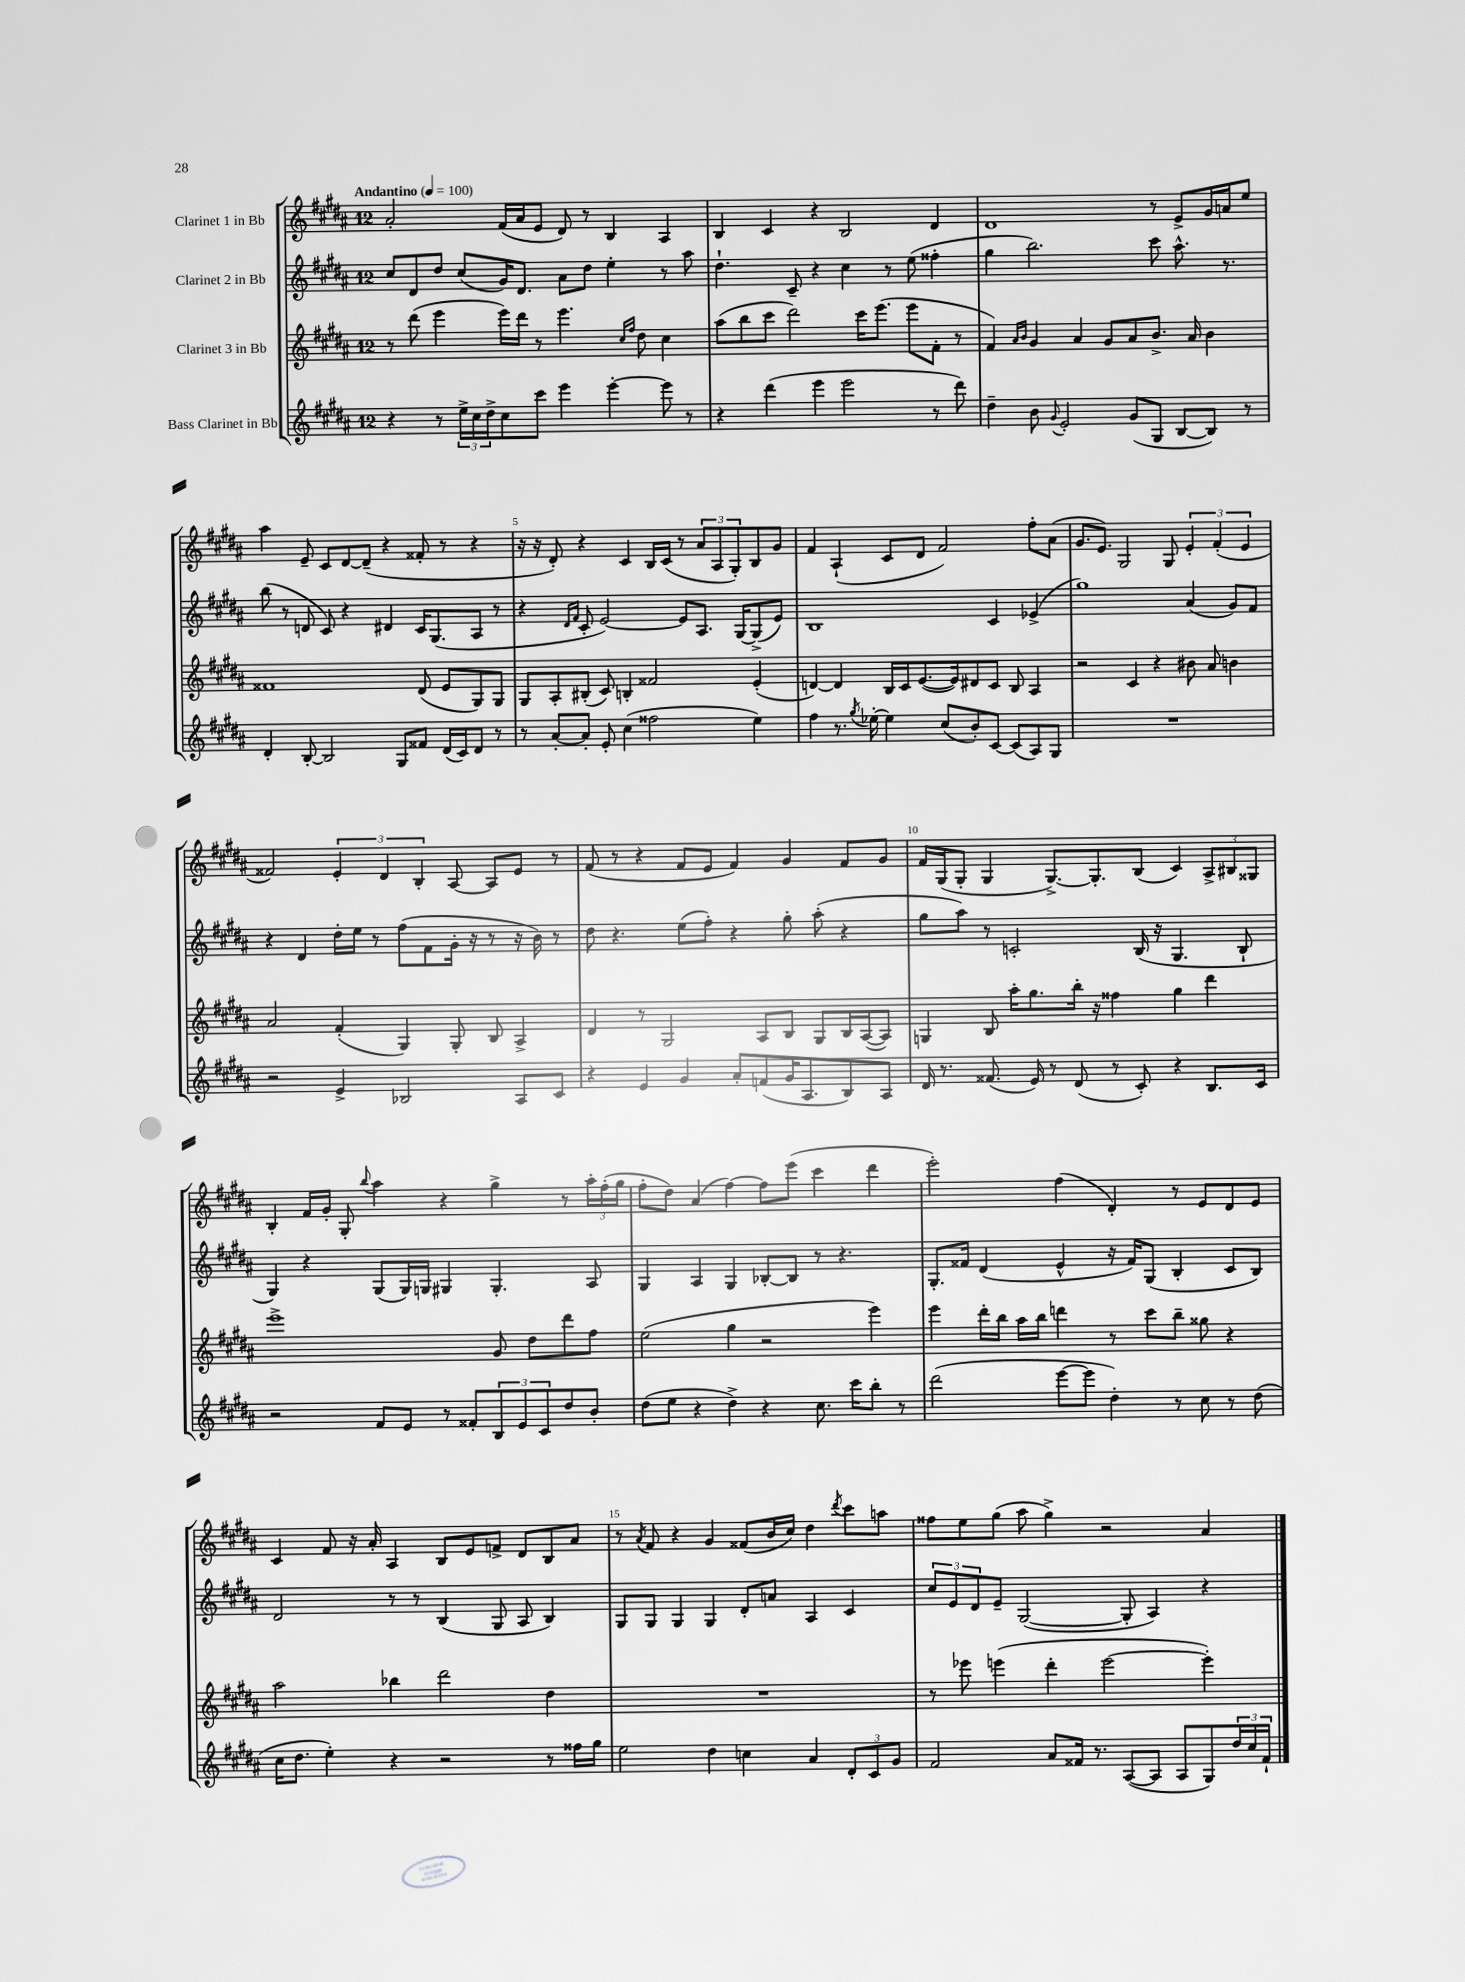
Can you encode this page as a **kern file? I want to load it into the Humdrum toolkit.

**kern	**kern	**kern	**kern
*staff4	*staff3	*staff2	*staff1
*clefG2	*clefG2	*clefG2	*clefG2
*k[f#c#g#d#a#]	*k[f#c#g#d#a#]	*k[f#c#g#d#a#]	*k[f#c#g#d#a#]
*M12/8	*M12/8	*M12/8	*M12/8
*MM100	*MM100	*MM100	*MM100
4r	8r	8cc#	2a#'
.	(8ddd#	8d#	.
8r	4eee	8dd#	.
24ee^	.	(8cc#	.
24cc#	.	.	.
24dd#^	.	.	.
8cc#	16eee)	16g#)	(16f#
.	16ddd#	8.d#	16a#
8ccc#	8r	.	8e
4eee	4.eee	8a#	8d#)
.	.	8dd#	8r
[4eee'	.	4ee'	4B
.	16qqcc#	.	.
.	16qqff#	.	.
.	8dd#	.	.
8eee]	4cc#	8r	4A#
8r	.	8aa#	.
=	=	=	=
4r	(8aa#	4.dd#`	4B
.	8bb	.	.
(4ddd#	8ccc#	.	4c#
.	2ddd#)	8c#~	.
4eee	.	4r	4r
2eee	.	4cc#	2B
.	16ccc#	.	.
.	(8.eee	.	.
.	.	8r	.
.	8eee	(8ee	.
8r	8f#'	4ff##'	4d#
8ddd#)	8r	.	.
=	=	=	=
4dd#~	4f#)	4gg#	1d#
.	16qqa#	.	.
.	16qqb	.	.
8b	4g#	2.bb)	.
8qqg#	.	.	.
2e'	.	.	.
.	4a#	.	.
.	8g#	.	.
(8g#	8a#	.	.
8G#	8.b^	8ccc#	8r
[8B	.	8.aa#^^	8e^
.	16a#	.	.
8B])	4b	.	16g#
.	.	8.r	16a
8r	.	.	8ee
=	=	=	=
4d#'	1f##	(8bb	4aa#
.	.	8r	.
[8B'	.	8d	8e~
2B]	.	8c#)	8c#
.	.	4r	[8d#
.	.	.	(8d#~]
.	.	4d#	4r
8G#	.	.	.
8f##	(8d#	16c#	8f##'
.	.	(8.G#	.
(16d#	8e	.	8r
16c#)	.	.	.
8d#	8G#)	8A#	4r
8r	8G#	8r	.
=	=	=	=
8r	8G#	4r	16r
.	.	.	16r
[8a#'	8A#'	.	8d#')
.	.	16qqd#	.
.	.	16qqf#	.
8a#']	(8B#'	8c#'	4r
8e'	8c#)	[2e)	.
(4cc#	4B'	.	4c#
2ff##	2f##	.	16B
.	.	.	(16c#
.	.	8e]	8r
.	.	8.A#	12a#
.	.	.	12A#
.	.	.	12G#')
.	.	[16G#	.
4ee)	(4e'	(8G#^]	8B
.	.	8e)	8g#
=	=	=	=
4ff#	[4d)	1B	4f#
8.r	4d]	.	(4A#`
8qgg#	.	.	.
[16ee-'	.	.	.
4ee-]	16B	.	8c#
.	16c#	.	.
.	([8.e	.	8d#
(8cc#	.	.	2f#)
.	16e])	.	.
8b')	8d#	.	.
[8c#	8c#	4c#	.
(8c#]	8B	.	.
8A#)	4A#	(4e-^	8ff#'
8G#	.	.	(8a#
=	=	=	=
1.r	2r	1gg#)	8.g#
.	.	.	8.e)
.	.	.	2G#
.	4c#	.	.
.	4r	.	.
.	.	.	8G#
.	8b#	(4a#	6e'
.	8a#	.	.
.	.	.	(6f#'
.	4b	8g#)	.
.	.	.	6e
.	.	8f#	.
=	=	=	=
2r	2a#	4r	2f##)
.	.	4d#	.
4e^	(4f#'	16dd#'	6e'
.	.	16ee	.
.	.	8r	.
.	.	.	6d#
2B-	4G#)	(8ff#	.
.	.	.	6B'
.	.	8f#	.
.	8G#'	16g#'	[8A#
.	.	16r	.
.	8B	8r	8A#]
8A#	4A#^	16r	8e
.	.	16b)	.
8c#	.	8r	8r
=	=	=	=
4r	4d#	8dd#	(8f#
.	.	4.r	8r
4e	8r	.	4r
.	2G#	.	.
4g#	.	(8ee	8f#
.	.	8ff#')	8e
8a#'	.	4r	4f#)
(8f	8A#	.	.
16g#	8B	8gg#'	4g#
8.A#	.	.	.
.	8G#	(8aa#'	.
8B)	16B	4r	8f#
.	([16A#	.	.
8A#	8A#])	.	8g#
=	=	=	=
16d#	4G	8gg#	16f#
8.r	.	.	(16G#
.	.	8aa#)	8G#'
(8.f##	8B	8r	4G#
.	16aa#'	2c'	.
16e)	8.gg#	.	.
8r	.	.	[8.G#^)
(8d#	16bb'	.	.
.	16r	.	8.G#']
8r	4ff##	.	.
8c#')	.	(16B	(8B
.	.	16r	.
4r	4gg#	4.G#	4c#)
8.B	4ddd#	.	12A#^
.	.	.	12B#
.	.	8B`	.
.	.	.	12G##
16c#	.	.	.
=	=	=	=
2r	1eee^	4G#)	4B'
.	.	4r	16f#
.	.	.	16g#'
.	.	.	8G#'
.	.	.	8qqbb
8f#	.	(8G#	4aa#
8e	.	16G#)	.
.	.	16G	.
8r	.	4G#	4r
8f##'	.	.	.
12B	8g#	4.G#'	4gg#^
12e	.	.	.
.	8dd#	.	.
12c#	.	.	.
8dd#	8ddd#	.	8r
8b'	8ff#	8A#	24aa#'
.	.	.	(24ff#'
.	.	.	24gg#
=	=	=	=
(8dd#	(2ee	4G#	8ff#'
8ee	.	.	8dd#)
4r	.	4A#	(4a#
4dd#^)	4gg#	4G#	[4ff#)
4r	2r	[8B-'	8ff#]
.	.	8B-]	(8eee
8.cc#	.	8r	4ccc#
.	.	4.r	.
16ccc#	.	.	.
8bb'	4eee)	.	4ddd#
8r	.	.	.
=	=	=	=
(2ddd#	4eee	8.G#'	2eee')
.	.	16f##	.
.	16ddd#'	(4d#	.
.	16bb	.	.
.	16aa#	.	.
.	16bb	.	.
[8eee	4ddd	4e^^	(4ff#
8eee]	.	.	.
4dd#')	8r	16r	4d#')
.	.	16f##)	.
.	8ccc#	(8G#	.
8r	8bb~	4B'	8r
8cc#	8gg##	.	8e
8r	4r	8c#	8d#
(8dd#	.	8B)	8e
=	=	=	=
16cc#	2aa#	2d#	4c#
8.dd#	.	.	.
4ee')	.	.	8f#
.	.	.	16r
.	.	.	16a#'
4r	4bb-	8r	4A#
.	.	8r	.
2r	2ddd#	(4B	8B
.	.	.	8e
.	.	8G#	8f^
.	.	8A#	8d#
8r	4dd#	4B)	8B
16ff##	.	.	8a#
16gg#	.	.	.
=	=	=	=
2ee	1.r	8G#	8r
.	.	.	8qa#
.	.	8G#	8f#
.	.	4G#	4r
4dd#	.	4G#	4g#
4cc	.	8d#'	(8f##
.	.	8a	16b
.	.	.	16cc#)
4a#	.	4A#	4dd#
.	.	.	8qddd#
12d#'	.	4c#	8ccc#
12c#	.	.	.
.	.	.	8aa
12g#	.	.	.
=	=	=	=
2f#	8r	12cc#	8ff##
.	.	12e	.
.	8eee-	.	8ee
.	.	12d#	.
.	(4eee	8e~	(8gg#
.	.	([2G#	8aa#
8a#	4ddd#'	.	4gg#^)
16f##	.	.	.
8.r	.	.	.
.	[2eee	.	2r
([8A#	.	8G#']	.
8A#]	.	4A#)	.
8A#	.	.	.
8G#)	4eee'])	4r	4a#
24dd#	.	.	.
24cc#	.	.	.
24f##`	.	.	.
==	==	==	==
*-	*-	*-	*-
